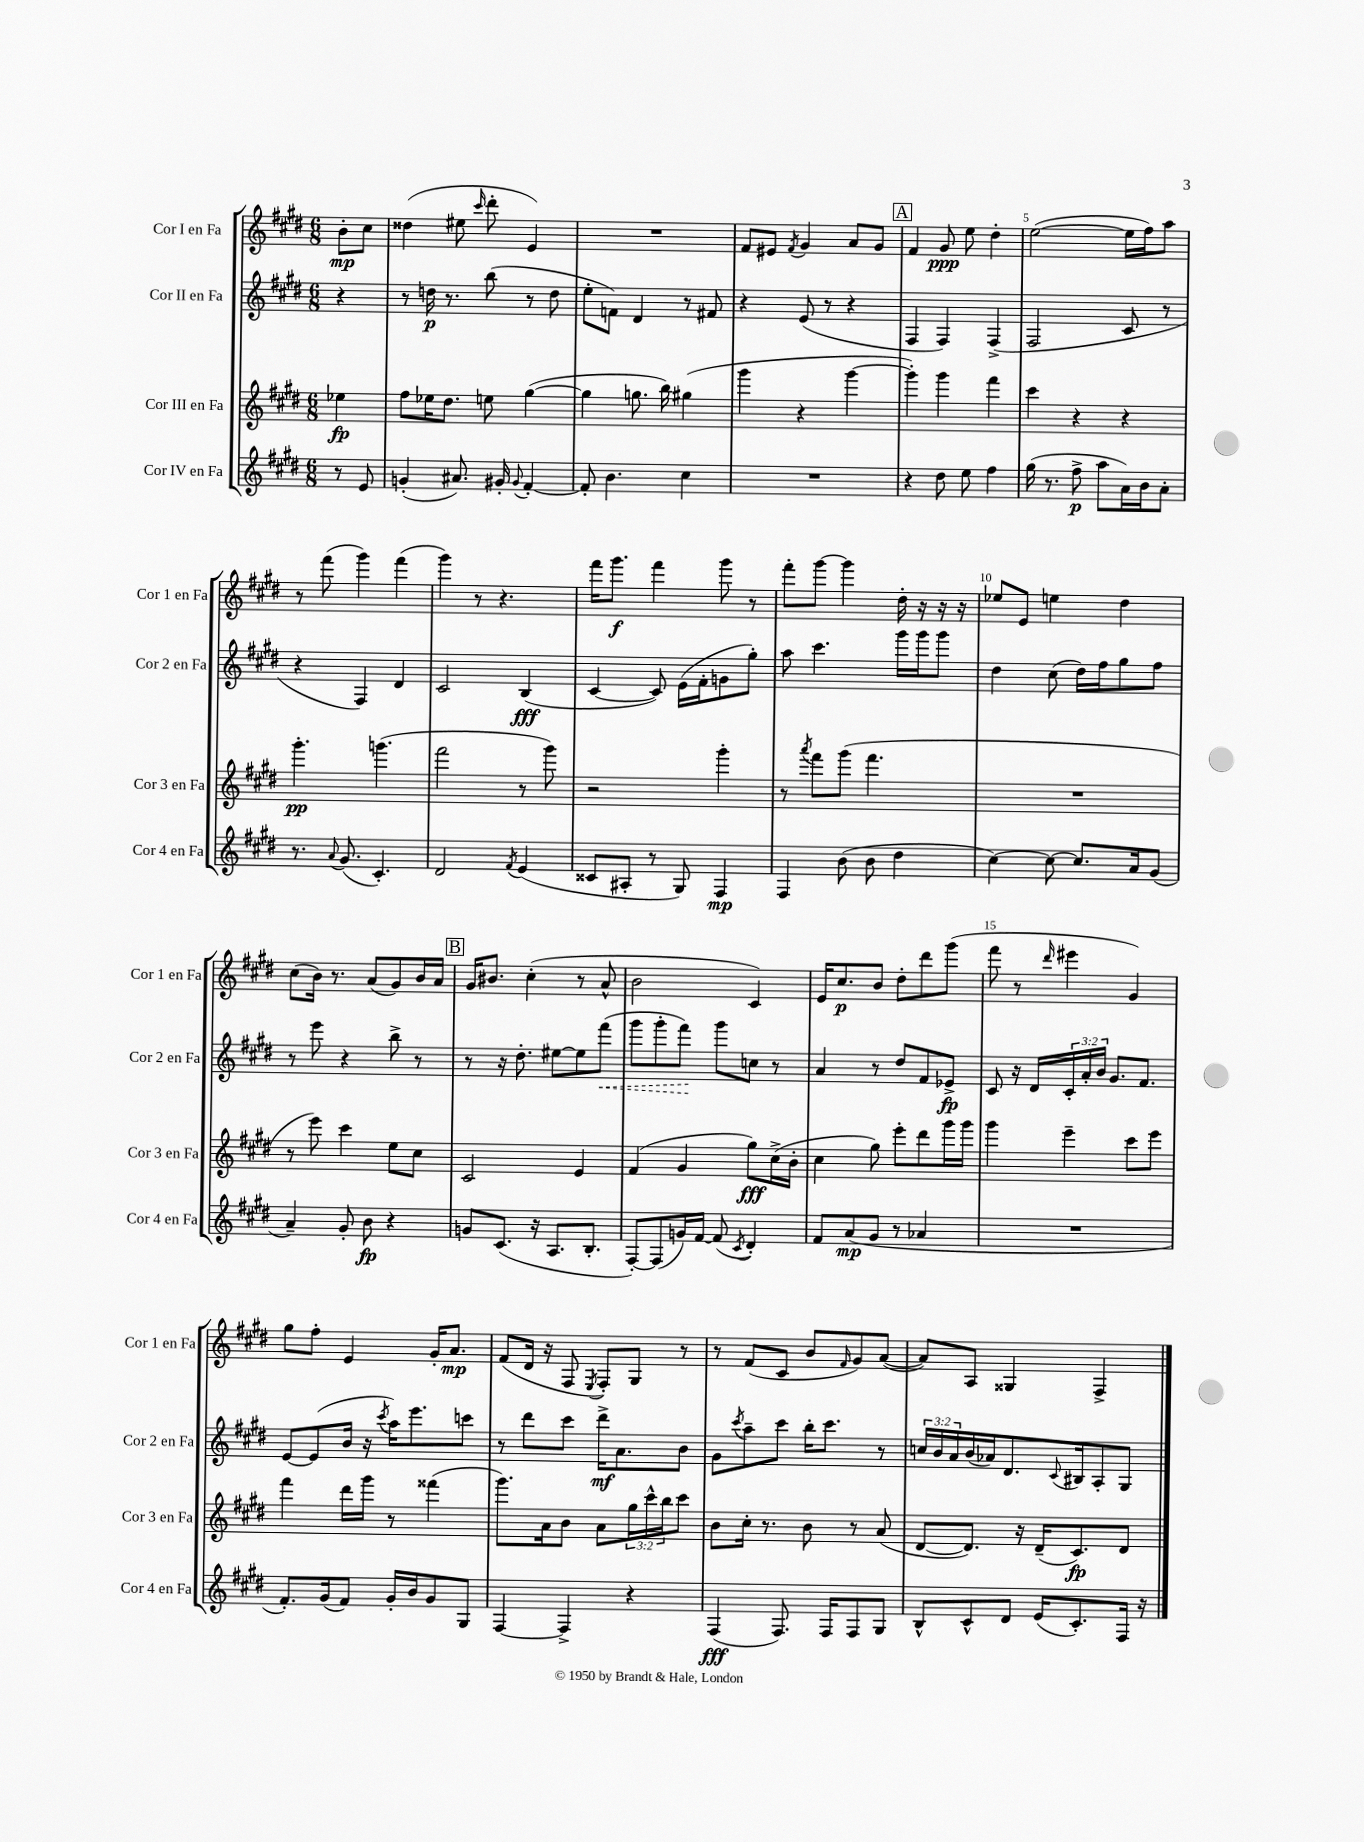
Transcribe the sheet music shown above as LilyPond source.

<<
\new StaffGroup <<
\new Staff = "s0" \with { instrumentName = "Cor I en Fa" shortInstrumentName = "Cor 1 en Fa" } {
    \clef treble \key e \major \numericTimeSignature \time 6/8 \partial 4
    b'8-.\mp cis''8 |
    disis''4( eis''8 \grace { cis'''16 } dis'''8-. e'4) |
    R2. |
    fis'8 eis'8 \acciaccatura { fis'8 } gis'4 a'8 gis'8 |
    \mark \markup { \box "A" } fis'4 gis'8\ppp e''8 dis''4-. |
    e''2~( e''16 fis''16) a''8 |
    r8 fis'''8( gis'''4) fis'''4( |
    gis'''4) r8 r4. |
    fis'''16 gis'''8.\f fis'''4 gis'''8 r8 |
    fis'''8-. gis'''8~ gis'''4 dis''16-. r16 r16 r16 |
    ees''8 e'8 e''4 dis''4 |
    cis''8( b'16) r8. a'8( gis'8) b'16 a'16 |
    \mark \markup { \box "B" } gis'16 bis'8. cis''4-.( r8 a'8-^ |
    b'2 cis'4) |
    e'16 cis''8.\p b'8 dis''8-. dis'''8 gis'''8( |
    fis'''8 r8 \grace { dis'''16 } eis'''4 gis'4) |
    gis''8 fis''8-. e'4 gis'16-. a'8.\mp |
    fis'8( dis'16 r16 fis8 \acciaccatura { e8 } fis8-.) gis8 r8 |
    r8 fis'8( cis'8 b'8 \grace { fis'16 } gis'8) a'8~( |
    a'8) a8 gisis4 fis4-> \bar "|." |
}
\new Staff = "s1" \with { instrumentName = "Cor II en Fa" shortInstrumentName = "Cor 2 en Fa" } {
    \clef treble \key e \major \numericTimeSignature \time 6/8 \override Staff.TupletNumber.text = #tuplet-number::calc-fraction-text \partial 4
    r4 |
    r8 d''16\p r8. b''8( r8 d''8 |
    e''8-. f'8) dis'4 r8 fis'8 |
    r4 e'8( r8 r4 |
    \mark \markup { \box "A" } fis4 fis4) fis4->( |
    fis2 cis'8 r8 |
    r4 fis4) dis'4 |
    cis'2 b4\fff( |
    cis'4~ cis'8) e'16( fis'16-. g'8 gis''8-.) |
    a''8 cis'''4. gis'''16 gis'''16 gis'''8 |
    dis''4 cis''8( dis''16) fis''16 gis''8 fis''8 |
    r8 e'''8 r4 b''8-> r8 |
    \mark \markup { \box "B" } r8 r16 dis''8.-. eis''8~ eis''8 \once \override Hairpin.style = #'dashed-line fis'''8\<( |
    gis'''8 gis'''8-. fis'''8\!) gis'''8 c''8 r8 |
    a'4 r8 dis''8 fis'8 ees'8->\fp |
    cis'8 r16 dis'16 \tuplet 3/2 { cis'16-. a'16-. b'16 } gis'8. fis'8. |
    e'8~ e'8( b'16 r16 \acciaccatura { cis'''8 } a''16) e'''8. c'''8 |
    r8 dis'''8 cis'''8 dis'''16->\mf a'8. b'8 |
    gis'8 \acciaccatura { cis'''8 } a''8-- cis'''8 b''16-. cis'''8. r8 |
    \tuplet 3/2 { c''16 b'16 a'16 } b'16( aes'16) dis'8. \appoggiatura { cis'8 } bis16 a8-. gis8 \bar "|." |
}
\new Staff = "s2" \with { instrumentName = "Cor III en Fa" shortInstrumentName = "Cor 3 en Fa" } {
    \clef treble \key e \major \numericTimeSignature \time 6/8 \override Staff.TupletNumber.text = #tuplet-number::calc-fraction-text \partial 4
    ees''4\fp |
    fis''8 ees''16 dis''8. e''8 gis''4~( |
    gis''4 g''8. b''16) gis''4( |
    gis'''4 r4 gis'''4~ |
    \mark \markup { \box "A" } gis'''4-.) gis'''4 fis'''4 |
    cis'''4 r4 r4 |
    gis'''4.-.\pp g'''4.( |
    fis'''2 r8 gis'''8) |
    r2 gis'''4-. |
    r8 \acciaccatura { a'''8 } fis'''8 gis'''8( fis'''4. |
    R2. |
    r8 e'''8) cis'''4 e''8 cis''8 |
    \mark \markup { \box "B" } cis'2 e'4 |
    fis'4( gis'4 gis''8\fff) cis''16->( b'16-. |
    cis''4 gis''8) e'''8-. dis'''8 gis'''16 gis'''16 |
    gis'''4 e'''4-- cis'''8 e'''8 |
    fis'''4 dis'''16 gis'''16 r8 fisis'''4( |
    gis'''8.) a'16 b'8 a'8 \tuplet 3/2 { gis''16 cis'''16-^ b''16 } cis'''8 |
    b'8 cis''16-. r8. b'8 r8 a'8( |
    dis'8~ dis'8.) r16 dis'16--( cis'8.\fp) dis'8 \bar "|." |
}
\new Staff = "s3" \with { instrumentName = "Cor IV en Fa" shortInstrumentName = "Cor 4 en Fa" } {
    \clef treble \key e \major \numericTimeSignature \time 6/8 \partial 4
    r8 e'8 |
    g'4-.( ais'8.) gis'16-. \appoggiatura { gis'8 } fis'4~-. |
    fis'8-. b'4. cis''4 |
    R2. |
    \mark \markup { \box "A" } r4 dis''8 e''8 fis''4 |
    gis''16( r8. fis''8->\p a''8 a'16) b'16 a'8-. |
    r8. \appoggiatura { a'8 } gis'8.( cis'4.-.) |
    dis'2 \acciaccatura { fis'8 } e'4( |
    cisis'8 ais8-. r8 gis8) fis4\mp |
    fis4 b'8( b'8 dis''4 |
    cis''4~) cis''8~ cis''8. a'16 gis'8( |
    a'4--) gis'8-. b'8\fp r4 |
    \mark \markup { \box "B" } g'8 cis'8.( r16 a8. b8.-. |
    fis8~-.) fis8( g'16) fis'16~ fis'8( \acciaccatura { cis'8 } dis'4-.) |
    fis'8 a'8\mp( gis'8 r8 aes'4 |
    R2. |
    fis'8.-.) gis'16( fis'8) gis'16-. b'16 gis'8 gis8 |
    fis4~ fis4-> r4 |
    fis4\fff( fis8.) fis16 fis8 gis8 |
    b8-^ cis'8-^ dis'8 e'16( cis'8.-.) fis16 r16 \bar "|." |
}
>>
>>
\layout { \context { \Score \override BarNumber.break-visibility = ##(#f #t #t) barNumberVisibility = #(every-nth-bar-number-visible 5) } }
